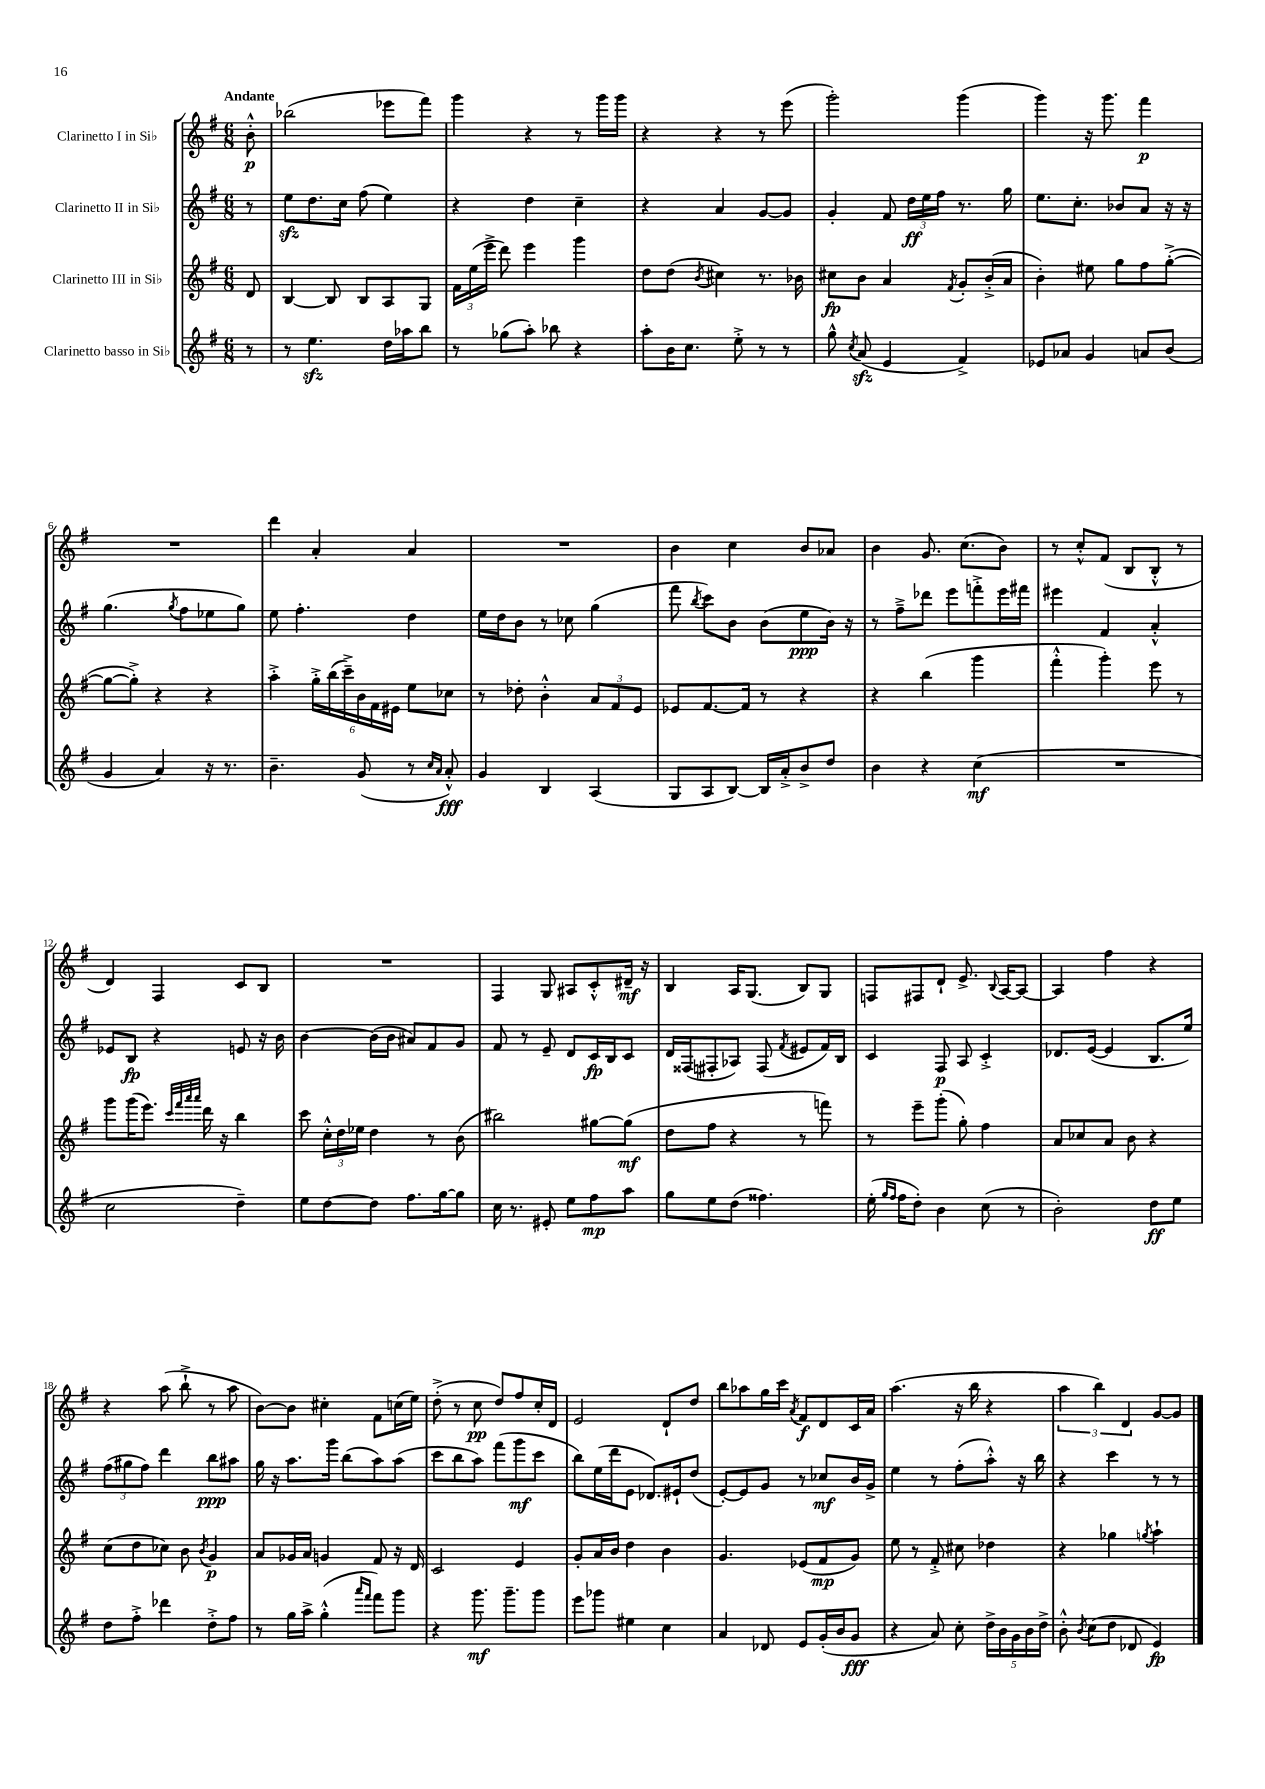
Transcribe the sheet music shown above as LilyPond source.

<<
\new StaffGroup <<
\new Staff = "s0" \with { instrumentName = "Clarinetto I in Sib" } {
    \clef treble \key g \major \numericTimeSignature \time 6/8 \partial 8 \tempo "Andante"
    \autoBeamOff b'8-.-^\p |
    bes''2( ees'''8[ fis'''8]) |
    g'''4 r4 r8 g'''16[ g'''16] |
    r4 r4 r8 e'''8( |
    g'''2-.) g'''4( |
    g'''4) r16 g'''8. fis'''4\p |
    R2. |
    d'''4 a'4-. a'4 |
    R2. |
    b'4 c''4 b'8[ aes'8] |
    b'4 g'8. c''8.[( b'8]) |
    r8 c''8[-.-^ fis'8]( b8[ b8]-.-^ r8 |
    d'4) fis4 c'8[ b8] |
    R2. |
    fis4 g8 ais8[ c'8-.-^ dis'16]--\mf r16 |
    b4 a16[ g8.]( b8[) g8] |
    f8[ fis8 d'8]-! e'8.-> \appoggiatura { b8 } a16[~ a8]~ |
    a4 fis''4 r4 |
    r4 a''8( b''8-!-> r8 a''8 |
    b'8[~) b'8] cis''4-. fis'8[ c''16( e''16]) |
    d''8-.->( r8 c''8\pp d''8[) fis''8 c''16-. d'16] |
    e'2 d'8[-! d''8] |
    b''8[ aes''8 g''16 c'''16] \acciaccatura { a'8 } fis'8[\f d'8 c'16 a'16] |
    a''4.( r16 b''16 r4 |
    \tuplet 3/2 { a''4 b''4) d'4 } g'8[~ g'8] \bar "|." |
}
\new Staff = "s1" \with { instrumentName = "Clarinetto II in Sib" } {
    \clef treble \key g \major \numericTimeSignature \time 6/8 \partial 8
    \autoBeamOff r8 |
    e''8[\sfz d''8. c''16] fis''8( e''4) |
    r4 d''4 c''4-- |
    r4 a'4 g'8[~ g'8] |
    g'4-. fis'8 \tuplet 3/2 { d''16[\ff e''16 fis''16] } r8. g''16 |
    e''8.[ c''8.]-. bes'8[ a'8] r16 r16 |
    g''4.( \acciaccatura { g''8 } fis''8[ ees''8 g''8]) |
    e''8 fis''4.-. d''4 |
    e''16[ d''16 b'8] r8 ces''8 g''4( |
    fis'''8 \acciaccatura { b''8 } c'''8[) b'8] b'8[( e''8\ppp b'16]) r16 |
    r8 fis''8[---> des'''8] e'''8[ f'''8-.-> e'''16 fis'''16] |
    eis'''4 fis'4 a'4-.-^ |
    ees'8[ b8]\fp r4 e'8 r16 b'16 |
    b'4~ b'16[( b'16] ais'8[) fis'8 g'8] |
    fis'8 r8 e'8-- d'8[ c'16\fp b16 c'8] |
    d'16[ fisis16( fis8-. aes8]) fis8( \acciaccatura { fis'8 } eis'8[ fis'16) b16] |
    c'4 fis8\p a8 c'4-.-> |
    des'8.[ e'16]~( e'4 b8.[ e''16]) |
    \tuplet 3/2 { fis''8[( gis''8 fis''8]) } d'''4 b''8[\ppp ais''8] |
    g''16 r16 a''8.[ g'''16] b''8[( a''8) a''8]( |
    c'''8[ b''8 a''8]) fis'''8[( g'''8\mf c'''8] |
    b''8[) e''16( d'''16 e'8] des'8.[) eis'16-! d''8]( |
    e'8[~-.) e'8 g'8] r8 ces''8[\mf b'16 g'16]-> |
    e''4 r8 fis''8[-.( a''8]-.-^) r16 b''16 |
    r4 c'''4 r8 r8 \bar "|." |
}
\new Staff = "s2" \with { instrumentName = "Clarinetto III in Sib" } {
    \clef treble \key g \major \numericTimeSignature \time 6/8 \partial 8
    \autoBeamOff d'8 |
    b4~ b8 b8[ a8 g8] |
    \tuplet 3/2 { fis'16[ e''16( e'''16]-> } d'''8) e'''4 g'''4 |
    d''8[ d''8]( \acciaccatura { b'8 } cis''4) r8. bes'16 |
    cis''8[\fp b'8] a'4 \acciaccatura { fis'8 } g'8[-. b'16-.->( a'16] |
    b'4-.) eis''8 g''8[ fis''8 g''8]~-.->( |
    g''8[~ g''8]-.->) r4 r4 |
    a''4-.-> \tuplet 6/4 { g''16[-.-> b''16( c'''16--->) b'16 fis'16 eis'16] } e''8[ ces''8] |
    r8 des''8-. b'4-.-^ \tuplet 3/2 { a'8[ fis'8 e'8] } |
    ees'8[ fis'8.~ fis'16] r8 r4 |
    r4 b''4( g'''4 |
    fis'''4-.-^ g'''4-.) e'''8 r8 |
    g'''8[ g'''16( e'''8.]) \grace { c'''32[ fis'''32 a'''32 a'''32] } d'''16 r16 b''4 |
    c'''8 \tuplet 3/2 { c''16[-.-^ d''16 ees''16] } d''4 r8 b'8( |
    bis''2) gis''8[~ gis''8]\mf( |
    d''8[ fis''8] r4 r8 f'''8) |
    r8 e'''8[-- g'''8]-.( g''8-.) fis''4 |
    a'8[ ces''8 a'8] b'8 r4 |
    c''8[( d''8 ces''8]) b'8 \acciaccatura { b'8 } g'4\p |
    a'8[ ges'16 a'16] g'4 fis'8 r16 d'16 |
    c'2 e'4 |
    g'8[-. a'16 b'16] d''4 b'4 |
    g'4. ees'8[( fis'8\mp g'8]) |
    e''8 r8 fis'8-.-> cis''8 des''4 |
    r4 ges''4 \acciaccatura { g''8 } a''4-! \bar "|." |
}
\new Staff = "s3" \with { instrumentName = "Clarinetto basso in Sib" } {
    \clef treble \key g \major \numericTimeSignature \time 6/8 \partial 8
    \autoBeamOff r8 |
    r8 e''4.\sfz d''16[ aes''16 b''8] |
    r8 ges''8[( a''8]-.) bes''8 r4 |
    a''8[-. b'16 c''8.] e''8-.-> r8 r8 |
    g''8-^ \acciaccatura { c''8 } a'8\sfz( e'4 fis'4->) |
    ees'8[ aes'8] g'4 a'8[ b'8]( |
    g'4 a'4) r16 r8. |
    b'4.-- g'8( r8 \grace { c''16[ a'16] } a'8-.-^\fff) |
    g'4 b4 a4( |
    g8[ a8 b8]~) b16[ a'16-.-> b'8-> d''8] |
    b'4 r4 c''4\mf( |
    R2. |
    c''2 d''4--) |
    e''8[ d''8~ d''8] fis''8.[ g''16~ g''8] |
    c''16 r8. eis'8-. e''8[ fis''8\mp a''8] |
    g''8[ e''8 d''8]( fisis''4.) |
    e''16-.( \grace { g''16[ fis''16] } fis''16[ d''8]-.) b'4 c''8( r8 |
    b'2-.) d''8[\ff e''8] |
    d''8[ fis''8]-.-> des'''4 d''8[-.-> fis''8] |
    r8 g''16[ a''16]-> g''4-.-^( \grace { a'''16[ fis'''16] } fis'''8[) g'''8] |
    r4 g'''8.\mf g'''8.[-- g'''8] |
    e'''8[ ges'''8] eis''4 c''4 |
    a'4 des'8 e'8[ g'16-.( b'16 g'8]\fff |
    r4 a'8) c''8-. \tuplet 5/4 { d''16[-> b'16 g'16 b'16 d''16]-> } |
    b'8-.-^ \acciaccatura { b'8 } c''8[( d''8] des'8 e'4\fp) \bar "|." |
}
>>
>>
